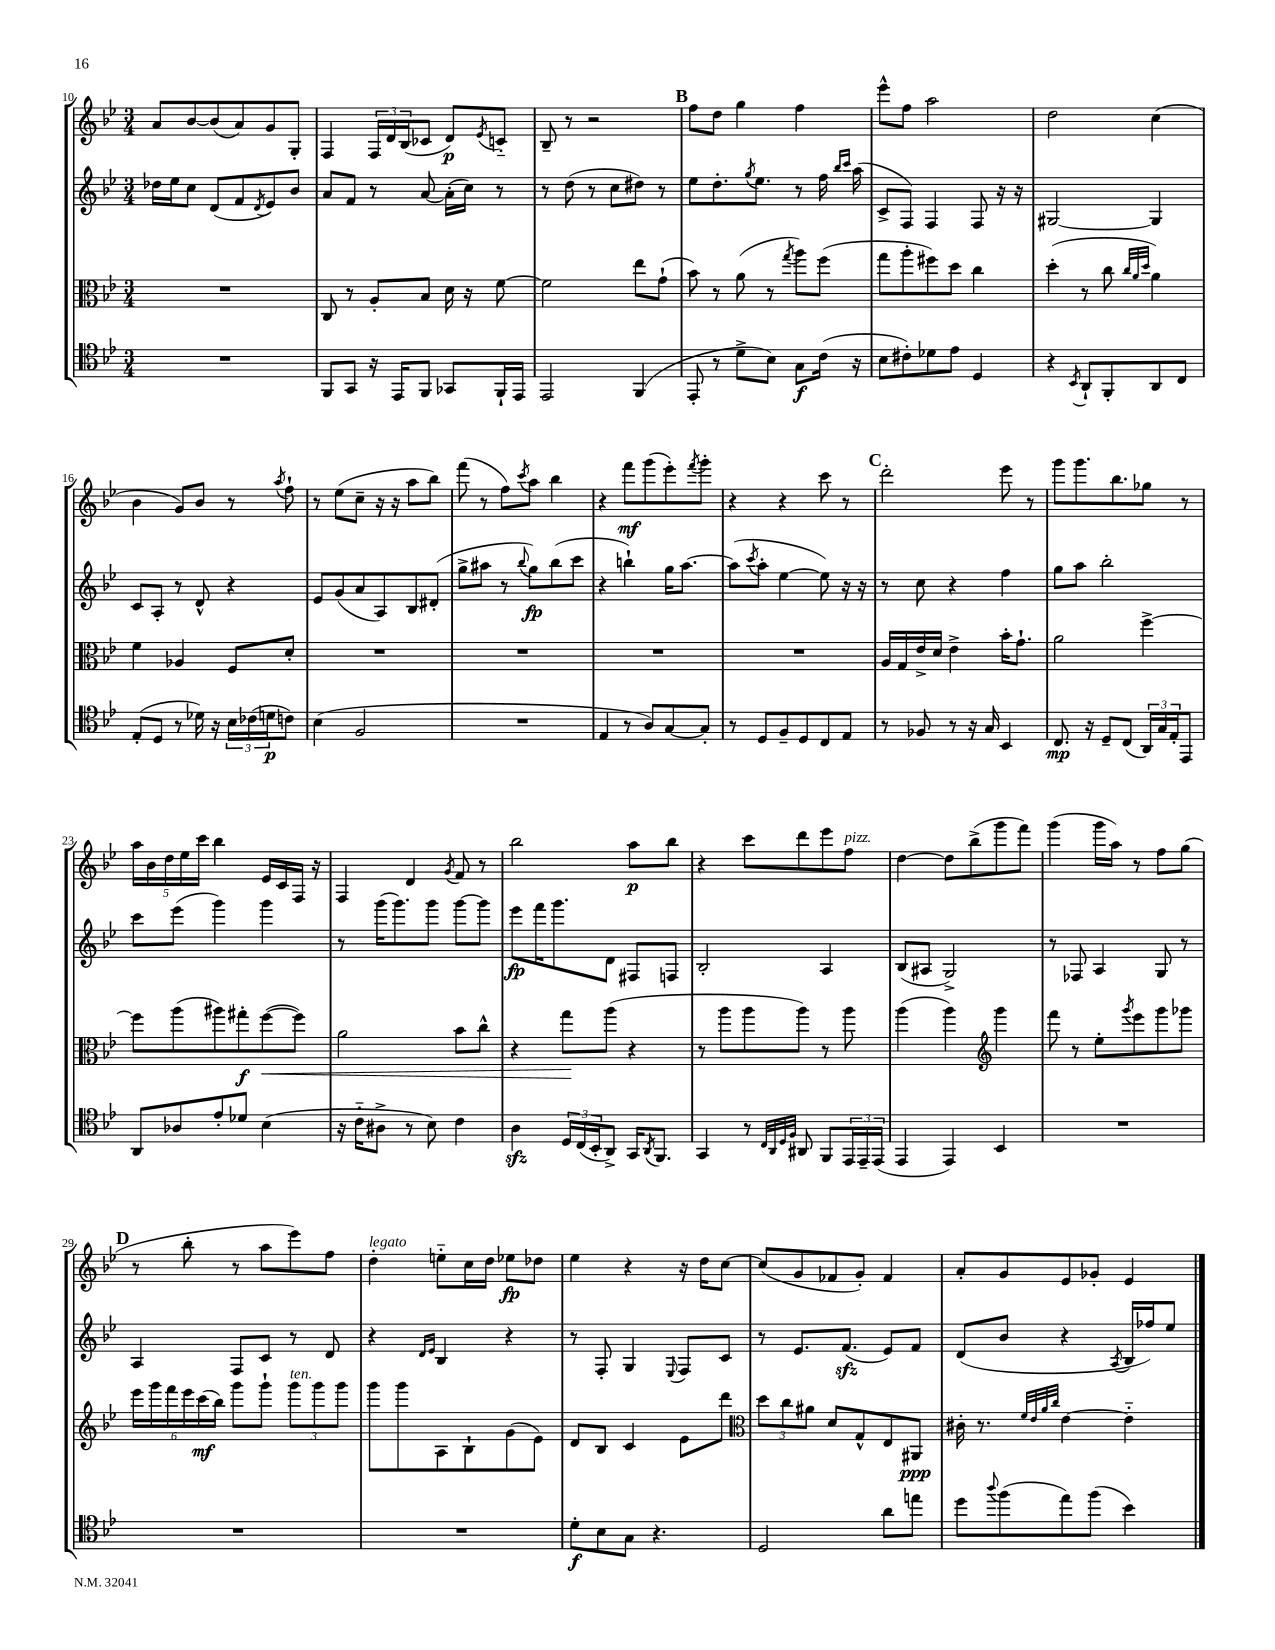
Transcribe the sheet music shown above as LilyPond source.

<<
\new StaffGroup <<
\new Staff = "s0" {
    \clef treble \key bes \major \numericTimeSignature \time 3/4
    a'8 bes'8~ bes'8( a'8) g'8 g8-. |
    f4 \tuplet 3/2 { f16 d'16 bes16( } ces'8 d'8\p) \acciaccatura { ees'8 } c'8-_ |
    bes8-- r8 r2 |
    \mark \markup { \bold "B" } f''8 d''8 g''4 f''4 |
    ees'''8-^ f''8 a''2 |
    d''2 c''4( |
    bes'4 g'8) bes'8 r8 \acciaccatura { a''8 } f''8-! |
    r8 ees''8( c''8-- r16 r16 a''8 bes''8) |
    f'''8( r8 f''8) \acciaccatura { c'''8 } a''8 bes''4 |
    r4 f'''8\mf g'''8( ees'''8-.) \acciaccatura { f'''8 } g'''8-. |
    r4 r4 c'''8 r8 |
    \mark \markup { \bold "C" } d'''2-. ees'''8 r8 |
    g'''8 g'''8. bes''8. ges''8 r8 |
    \tuplet 5/4 { a''16 bes'16 d''16 ees''16 c'''16 } bes''4 ees'16 c'16 f16 r16 |
    f4 d'4 \acciaccatura { g'8 } f'8 r8 |
    bes''2 a''8\p bes''8 |
    r4 c'''8 d'''8 ees'''8 f''8^\markup { \italic "pizz." } |
    d''4~ d''8 bes''8->( g'''8 f'''8) |
    g'''4( g'''16 a''16) r8 f''8 g''8( |
    \mark \markup { \bold "D" } r8 bes''8-. r8 a''8 ees'''8) f''8 |
    d''4-.^\markup { \italic "legato" } e''8-_ c''16 d''16 ees''8\fp des''8 |
    ees''4 r4 r16 d''16 c''8~ |
    c''8( g'8 fes'8 g'8-.) fes'4 |
    a'8-. g'8 ees'8 ges'8-. ees'4 \bar "|." |
}
\new Staff = "s1" {
    \clef treble \key bes \major \numericTimeSignature \time 3/4
    des''16 ees''16 c''8 d'8( f'8 \acciaccatura { d'8 } ees'8) bes'8 |
    a'8 f'8 r8 a'8~ a'16-.( c''16) r8 |
    r8 d''8( r8 c''8 dis''8) r8 |
    \mark \markup { \bold "B" } ees''8 d''8.-. \acciaccatura { g''8 } ees''8. r8 f''16 \grace { bes''16 c'''16 } a''16( |
    c'8-> f8) f4 f8 r16 r16 |
    gis2~ gis4 |
    c'8 a8-. r8 d'8-^ r4 |
    ees'8 g'8( a'8 a8) bes8 dis'8-.( |
    g''8-> ais''8 r8 \appoggiatura { bes''8 } g''8\fp) bes''8( c'''8 |
    r4 b''4-!) g''16 a''8.~ |
    a''8( \acciaccatura { c'''8 } a''8-. ees''4~ ees''8) r16 r16 |
    \mark \markup { \bold "C" } r8 c''8 r4 f''4 |
    g''8 a''8 bes''2-. |
    c'''8 ees'''8( g'''4) g'''4 |
    r8 g'''16( g'''8.) g'''8 g'''8~ g'''8 |
    ees'''8\fp f'''16 g'''8. d'8 fis8 f8 |
    bes2-. a4 |
    bes8( ais8 g2->) |
    r8 fes8 a4 g8 r8 |
    \mark \markup { \bold "D" } a4 f8 c'8 r8 d'8 |
    r4 \grace { d'16 ees'16 } bes4 r4 |
    r8 f8-. g4 \appoggiatura { ees8 } f8 c'8 |
    r8 ees'8. f'8.\sfz( ees'8) f'8 |
    d'8( bes'8 r4 \acciaccatura { a8 } bes16 fes''16) ees''8 \bar "|." |
}
\new Staff = "s2" {
    \clef alto \key bes \major \numericTimeSignature \time 3/4
    R2. |
    c8 r8 a8-. bes8 d'16 r16 f'8~ |
    f'2 ees''8 g'8-!( |
    \mark \markup { \bold "B" } bes'8) r8 a'8( r8 \acciaccatura { g''8 } a''8) f''8( |
    g''8 a''8-. fis''8) d''8 c''4 |
    d''4-.( r8 c''8 \grace { c''32 a'32 d''32 } a'4) |
    f'4 aes4 f8 d'8-. |
    R2. |
    R2. |
    R2. |
    R2. |
    \mark \markup { \bold "C" } a16 g16 ees'16-> d'16 ees'4-> bes'16-. g'8.-! |
    a'2 f''4~-> |
    f''8 a''8( ais''8) gis''8-.\f f''8~\<( f''8) |
    a'2 bes'8 c''8-^ |
    r4 g''8\! a''8( r4 |
    r8 a''8 a''8 a''8) r8 a''8 |
    a''4( a''4) \clef treble g'''4 |
    f'''8 r8 ees''8-. \acciaccatura { g'''8 } ees'''8 g'''8 ges'''8 |
    \mark \markup { \bold "D" } \tuplet 6/4 { ees'''16 g'''16 f'''16 ees'''16 c'''16\mf( bes''16) } g'''8 g'''8-! \tuplet 3/2 { g'''8^\markup { \italic "ten." } g'''8 g'''8 } |
    g'''8 g'''8 a8 bes8-! g'8( ees'8) |
    d'8 bes8 c'4 ees'8 d'''8 |
    \clef alto \tuplet 3/2 { d''8 c''8 ais'8 } d'8 g8-^ ees8 ais,8\ppp |
    cis'16-. r8. \grace { f'32 ees'32 a'32 c''32 } ees'4~ ees'4-_ \bar "|." |
}
\new Staff = "s3" {
    \clef tenor \key bes \major \numericTimeSignature \time 3/4
    R2. |
    f,8 g,8 r16 ees,16 f,8 ges,8 f,16-! ees,16 |
    ees,2 f,4( |
    \mark \markup { \bold "B" } ees,8-. r8 d'8-> bes8) g8\f c'16( r16 |
    bes8 cis'8-.) des'8 ees'8 d4 |
    r4 \acciaccatura { bes,8 } a,8-! f,8-. a,8 c8 |
    ees8-.( d8 r8 des'16) r16 \tuplet 3/2 { bes16 ces'16( d'16\p } c'8) |
    bes4( f2 |
    R2. |
    ees4 r8 a8) g8~ g8-. |
    r8 d8 f8-- d8 c8 ees8 |
    \mark \markup { \bold "C" } r8 fes8 r8 r16 g16 bes,4 |
    c8.\mp r16 d8-- c8( \tuplet 3/2 { a,16) g16 ees16-. } ees,8 |
    a,8 aes8 ees'8-. des'8 bes4( |
    r16 c'16-_ ais8-> r8 bes8) c'4 |
    a4\sfz \tuplet 3/2 { d16 c16( bes,16-. } a,8->) g,16 \acciaccatura { a,8 } f,8. |
    g,4 r8 \grace { c32 a,32 d32 f32 } ais,8 f,8 \tuplet 3/2 { ees,16 ees,16-- ees,16( } |
    ees,4 ees,4) bes,4 |
    R2. |
    \mark \markup { \bold "D" } R2. |
    R2. |
    d'8-.\f bes8 g8 r4. |
    d2 a'8 e''8 |
    d''8 \appoggiatura { a''8 } f''8( ees''8) f''8( bes'4) \bar "|." |
}
>>
>>
\layout { \context { \Score currentBarNumber = #10 } }
